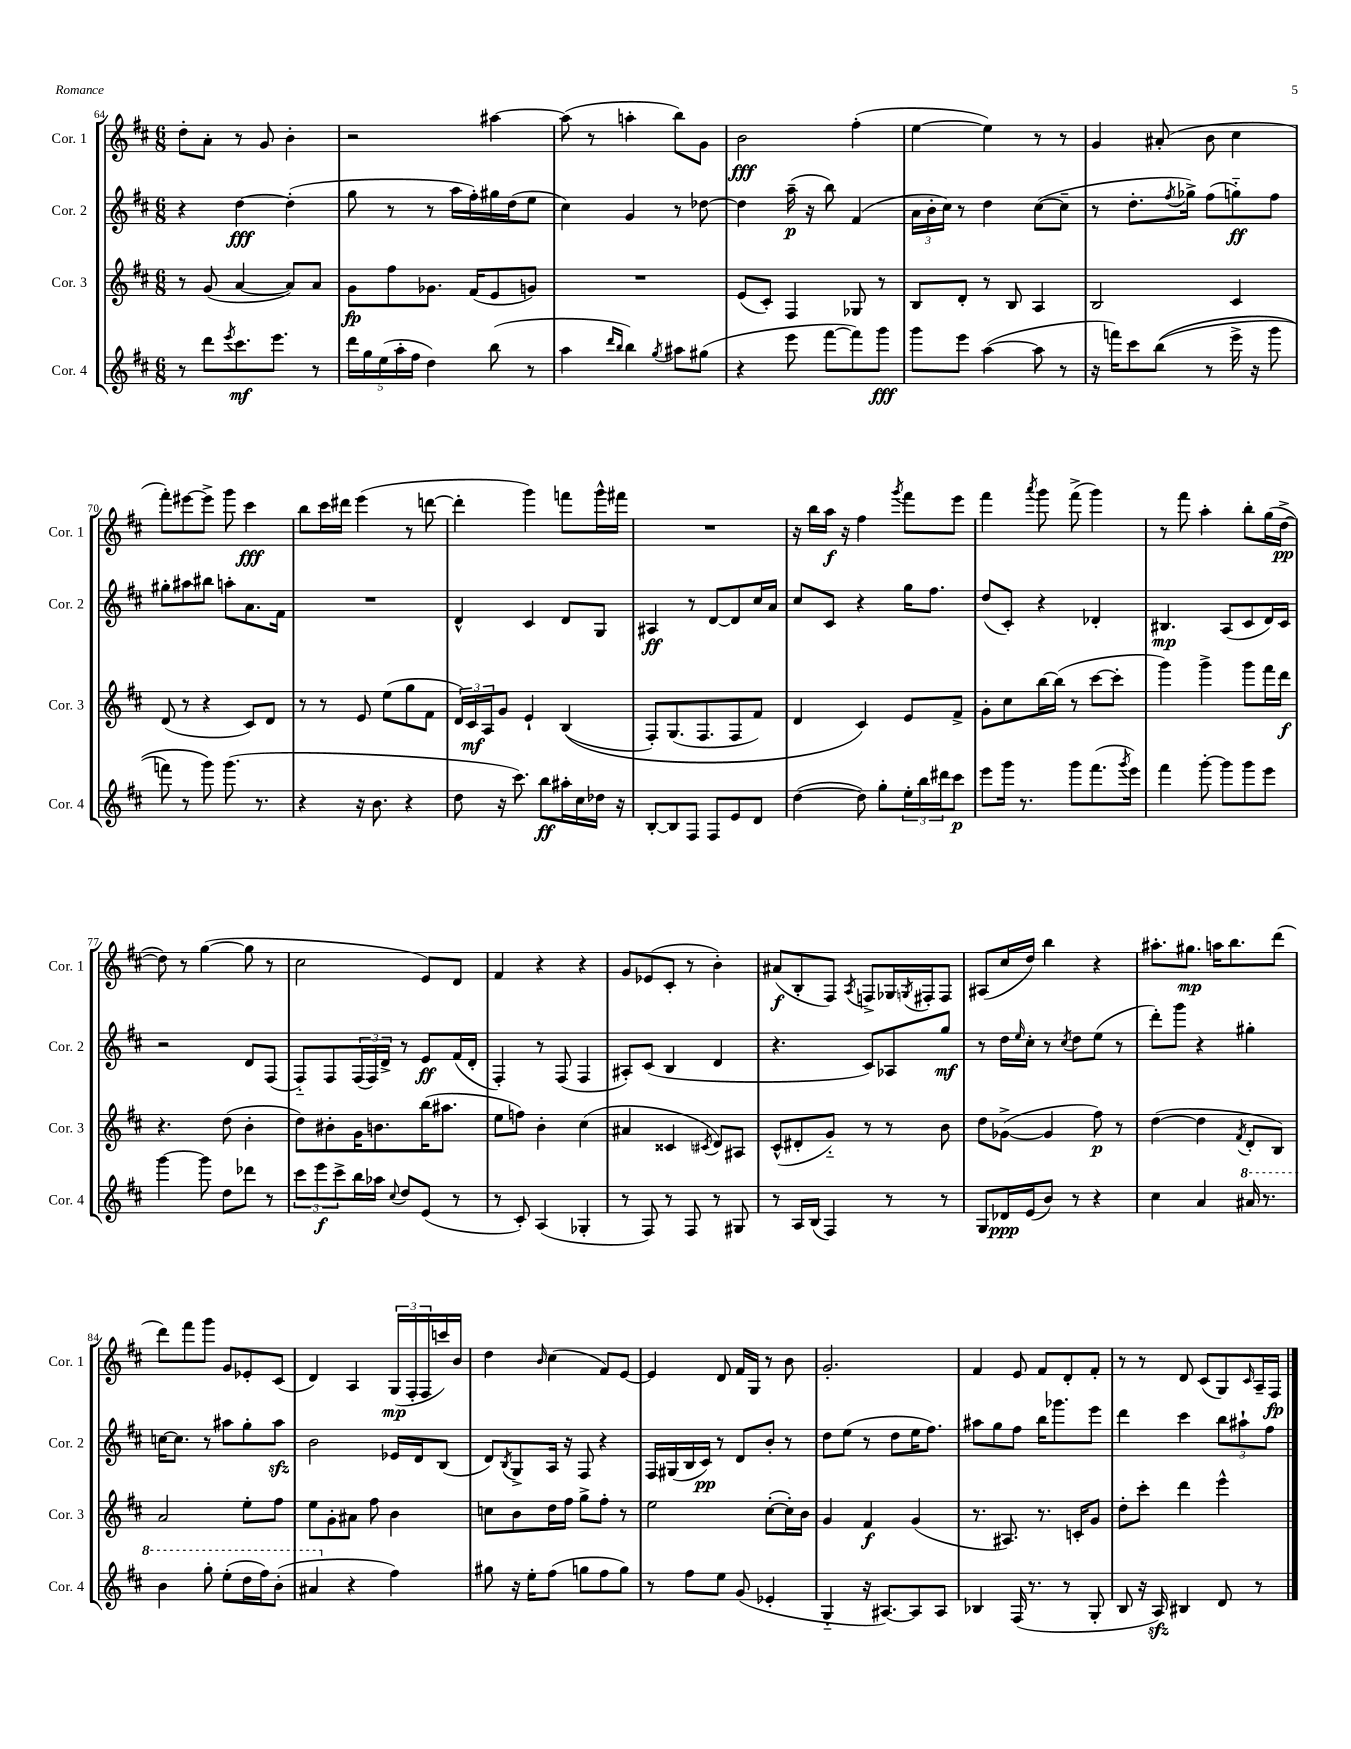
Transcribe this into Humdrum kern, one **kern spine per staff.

**kern	**kern	**kern	**kern
*staff4	*staff3	*staff2	*staff1
*clefG2	*clefG2	*clefG2	*clefG2
*k[f#c#]	*k[f#c#]	*k[f#c#]	*k[f#c#]
*M6/8	*M6/8	*M6/8	*M6/8
8r	8r	4r	8dd'\L
8ddd\L	(8g/	.	8a'\J
8qeee/	.	.	.
8.ccc#\	[4a/	[4dd\	8r
.	.	.	8g/
8.eee\J	.	.	.
.	8a/]L)	(4dd'\]	4b'\
8r	8a/J	.	.
=	=	=	=
20ddd\LL	8g\L	8gg\	2r
20gg\	.	.	.
(20ee\	.	.	.
.	8ff#\	8r	.
20aa'\	.	.	.
20ff#\JJ	.	.	.
4dd\)	8.g-\J	8r	.
.	.	16aa\LL	.
.	(16f#/LK	16ff#'\)	.
(8bb\	8e/	16gg#\	[4aa#\
.	.	(16dd\J	.
8r	8g/J)	8ee\J	.
=	=	=	=
4aa\	2.r	4cc#\)	(8aa#\]
.	.	.	8r
16qqddd/LL	.	.	.
16qqbb/JJ	.	.	.
4bb\)	.	4g/	4aa'\
8qgg/	.	.	.
8aa#\L	.	8r	8bb\L)
(8gg#\J	.	[8dd-\	8g\J
=	=	=	=
4r	(8e/L	4dd-\]	2b\
.	8c#'/J)	.	.
8eee\	4F#/	(16aa~\	.
.	.	16r	.
[8fff#\L	.	8bb\)	.
8fff#\])	8G-/	(4f#/	(4ff#'\
8ggg\J	8r	.	.
=	=	=	=
8ggg\L	8B/L	24a\LL	[4ee\
.	.	24b'\	.
.	.	24cc#\JJ)	.
8eee\J	8d'/J	8r	.
([4aa\	8r	4dd\	4ee\])
.	8B/	.	.
8aa\]	4A/	([8cc#\L	8r
8r	.	8cc#~\]J	8r
=	=	=	=
16r	2B/	8r	4g/
16fff\LK)	.	.	.
8ccc#\	.	8.dd'\L	.
&((8bb\J	.	.	(8a#'/
.	.	8qff#/	.
.	.	16gg-^\Jk)	.
8r	.	(8ff#\L	8b\
16eee^\	4c#/	8gg'~\)	4cc#\
16r	.	.	.
8ggg\	.	8ff#\J	.
=	=	=	=
8fff\)	(8d/	8gg#'\L	8fff#'\L)
8r	8r	8aa#\	[8eee#\
8ggg\&)	4r	8bb#\J	8eee#^\]J
(8.ggg\	.	8aa'\L	8ggg\
.	8c#/L)	8.a\	4ccc#\
8.r	.	.	.
.	8d/J	.	.
.	.	16f#\Jk	.
=	=	=	=
4r	8r	2.r	8bb\L
.	8r	.	16ccc#\L
.	.	.	16ddd#\JJ
16r	8e/	.	(4eee\
8.b\	.	.	.
.	(8ee\L	.	.
4r	8gg\	.	8r
.	8f#\J	.	[8ddd\
=	=	=	=
8dd\	24d/LL)	4d^^/	4ddd'\]
.	24c#/	.	.
.	24A/J	.	.
16r	8g/J	.	.
8.ccc#\)	.	.	.
.	4e`/	4c#/	4ggg\)
8bb\L	.	.	.
16aa#'\L	&((4B/	8d/L	8fff\L
16cc#\	.	.	.
16dd-\JJ	.	8G/J	16ggg^^\L
16r	.	.	16fff#\JJ
=	=	=	=
[8B'/L	8F#'/L)	4A#/	2.r
8B/]	(8.G/	.	.
8F#/J	.	8r	.
.	8.F#/	.	.
8F#/L	.	[8d/L	.
8e/	8F#/	8d/]	.
8d/J	8f#/J)	16cc#/L	.
.	.	16a/JJ	.
=	=	=	=
([4dd\	4d/	8cc#/L	16r
.	.	.	16bb\LL
.	.	8c#/J	16aa\JJ
.	.	.	16r
8dd\])	4c#/&)	4r	4ff#\
8gg'\L	.	.	.
.	.	.	8qggg/
24ee'\L	8e/L	16gg\LK	8fff#\L
24bb\	.	.	.
.	.	8.ff#\J	.
24ddd#\J	.	.	.
8ccc#\J	8f#^/J	.	8eee\J
=	=	=	=
8eee\L	8g'\L	(8dd/L	4fff#\
16ggg\Jk	8cc#\	8c#'/J)	.
8.r	.	.	.
.	.	.	8qaaa/
.	[16bb\L	4r	8ggg\
.	(16bb\]JJ	.	.
8ggg\L	8r	.	(8fff#^\
(8.fff#\	[8ccc#\L	4d-'/	4ggg\)
.	8ccc#'\]J	.	.
8qggg/	.	.	.
16eee\Jk)	.	.	.
=	=	=	=
4fff#\	4ggg\)	4.B#/	8r
.	.	.	8fff#\
[8ggg'\	4ggg^\	.	4aa'\
8ggg\]L	.	(8A/L	.
8ggg\	8ggg\L	8c#/	8bb'\L
8eee\J	16fff#\L	16d/L)	(16gg\L
.	16ddd\JJ	16c#/JJ	[16dd^\JJ
=	=	=	=
[4ggg\	4.r	2r	8dd\])
.	.	.	8r
8ggg\]	.	.	([4gg\
8dd\L	(8dd\	.	.
8ddd-\J	4b'\	8d/L	8gg\]
8r	.	(8F#/J	8r
=	=	=	=
12ccc#\L	8dd\L)	8F#'~/L)	2cc#\
12eee\	.	.	.
.	8b#'\	8F#/	.
12ccc#^\	.	.	.
16bb\L	16g\K	(24F#/L	.
.	.	24F#/)	.
16aa-\JJ	8.b\	.	.
.	.	24d^/JJ	.
8qqcc#/	.	.	.
8dd/L	.	8r	.
(8e/J	(16bb\K	8e/L	8e/L)
.	8.aa#\J	.	.
8r	.	(16f#/L	8d/J
.	.	16d'/JJ	.
=	=	=	=
8r	8ee\L	4F#'/)	4f#/
8c#'/)	8ff\J)	.	.
(4A/	4b'\	8r	4r
.	.	(8F#/	.
4G-'/	(4cc#\	4F#/	4r
=	=	=	=
8r	4a#/	8A#'/L)	8g/L
8F#/)	.	(8c#/J	(8e-/
8r	4c##/	4B/	8c#'/J
8F#/	.	.	8r
.	8qc#/	.	.
8r	8d/L)	4d/	4b'\)
8G#/	8A#/J	.	.
=	=	=	=
8r	(8c#^^/L	4.r	(8a#/L
16A/LL	8d#'/	.	8B'/
(16B/JJ	.	.	.
4F#/)	8g'~/J)	.	8F#/J)
.	.	.	8qA/
.	8r	8c#/L)	8F^/L
8r	8r	8A-/	16G-/L
.	.	.	8qG/
.	.	.	16F#'/J
8r	8b\	8gg/J	8F#/J
=	=	=	=
8G/L	8dd\L	8r	(8A#/L
16d-/L	([8g-^\J	16dd\LL	16cc#/L
.	.	16qqee/	.
(16e/J	.	16cc#'\JJ	16dd/JJ)
8b/J)	4g-/]	8r	4bb\
.	.	8qcc#/	.
8r	.	8dd\L	.
4r	8ff#\)	(8ee\J	4r
.	8r	8r	.
=	=	=	=
4cc#\	([4dd\	8ddd'\L)	8.aa#'\L
.	.	8ggg\J	.
.	.	.	8.gg#\J
4a/	4dd\]	4r	.
.	.	.	16aa\LK
.	.	.	8.bb\
.	8qf#/	.	.
16aa#/	8d'/L	4gg#'\	.
8.r	.	.	.
.	8B/J)	.	(8ddd\J
=	=	=	=
4bb\	2a/	[16cc\LK	8ddd\L)
.	.	8.cc\]J	.
.	.	.	8fff#\
8ggg'\	.	8r	8ggg\J
(8eee'\L	.	8aa#\L	8g/L
16ddd\L	8ee'\L	8gg'\	8e-'/
16fff#\J)	.	.	.
(8bb'\J	8ff#\J	8aa#\J	(8c#/J
=	=	=	=
4aa#/	8ee\L	2b\	4d/)
.	8g'\	.	.
4r	8a#\J	.	4A/
.	8ff#\	.	.
4ff#\)	4b\	16e-/LL	(24G/LL
.	.	.	24F#'/
.	.	16d/J	.
.	.	.	24F#/
.	.	(8B/J	16ccc/)
.	.	.	16b/JJ
=	=	=	=
8gg#\	8cc\L	8d/L)	4dd\
.	.	8qB/	.
16r	8b\	8G^/	.
16ee'\LK	.	.	.
.	.	.	16qqb/
(8ff#\J	16dd\L	16A/Jk	(4cc#\
.	16ff#\JJ	16r	.
8gg\L	8gg^\L	8F#/	.
8ff#\	8ff#'\J	4r	8f#/L)
8gg\J)	8r	.	[8e/J
=	=	=	=
8r	2ee\	16F#/LL	4e/]
.	.	(16G#/	.
8ff#\L	.	16B/	.
.	.	16c#/JJ)	.
8ee\J	.	8r	8d/
(8g/	.	8d/L	16f#/LL
.	.	.	16G/JJ
4e-'/	([8cc#'\L	8b'/J	8r
.	16cc#'\]L)	8r	8b\
.	16b\JJ	.	.
=	=	=	=
4G'~/	4g/	8dd\L	2.g'/
.	.	(8ee\J	.
16r	4f#/	8r	.
[8.A#/L)	.	.	.
.	.	8dd\L	.
8A#/]	(4g/	16ee\K	.
.	.	8.ff#\J)	.
8A#/J	.	.	.
=	=	=	=
4B-/	8.r	8aa#\L	4f#/
.	.	8gg\	.
.	8.A#/)	.	.
(16F#/	.	8ff#\J	8e/
8.r	.	.	.
.	8.r	16bb\LK	8f#/L
.	.	8.ggg-\	.
8r	.	.	8d'/
.	16c'/LK	.	.
8G'/	8g/J	8eee\J	8f#'/J
=	=	=	=
8B/	8dd'\L	4ddd\	8r
16r	8ccc#'\J	.	8r
16A/)	.	.	.
4B#/	4ddd\	4ccc#\	8d/
.	.	.	(8c#/L
8d/	4eee^^\	12bb\L	8G/)
.	.	12aa#`\	.
.	.	.	16qqc#/
8r	.	.	16A~/L
.	.	12ff#\J	.
.	.	.	16F#/JJ
==	==	==	==
*-	*-	*-	*-
